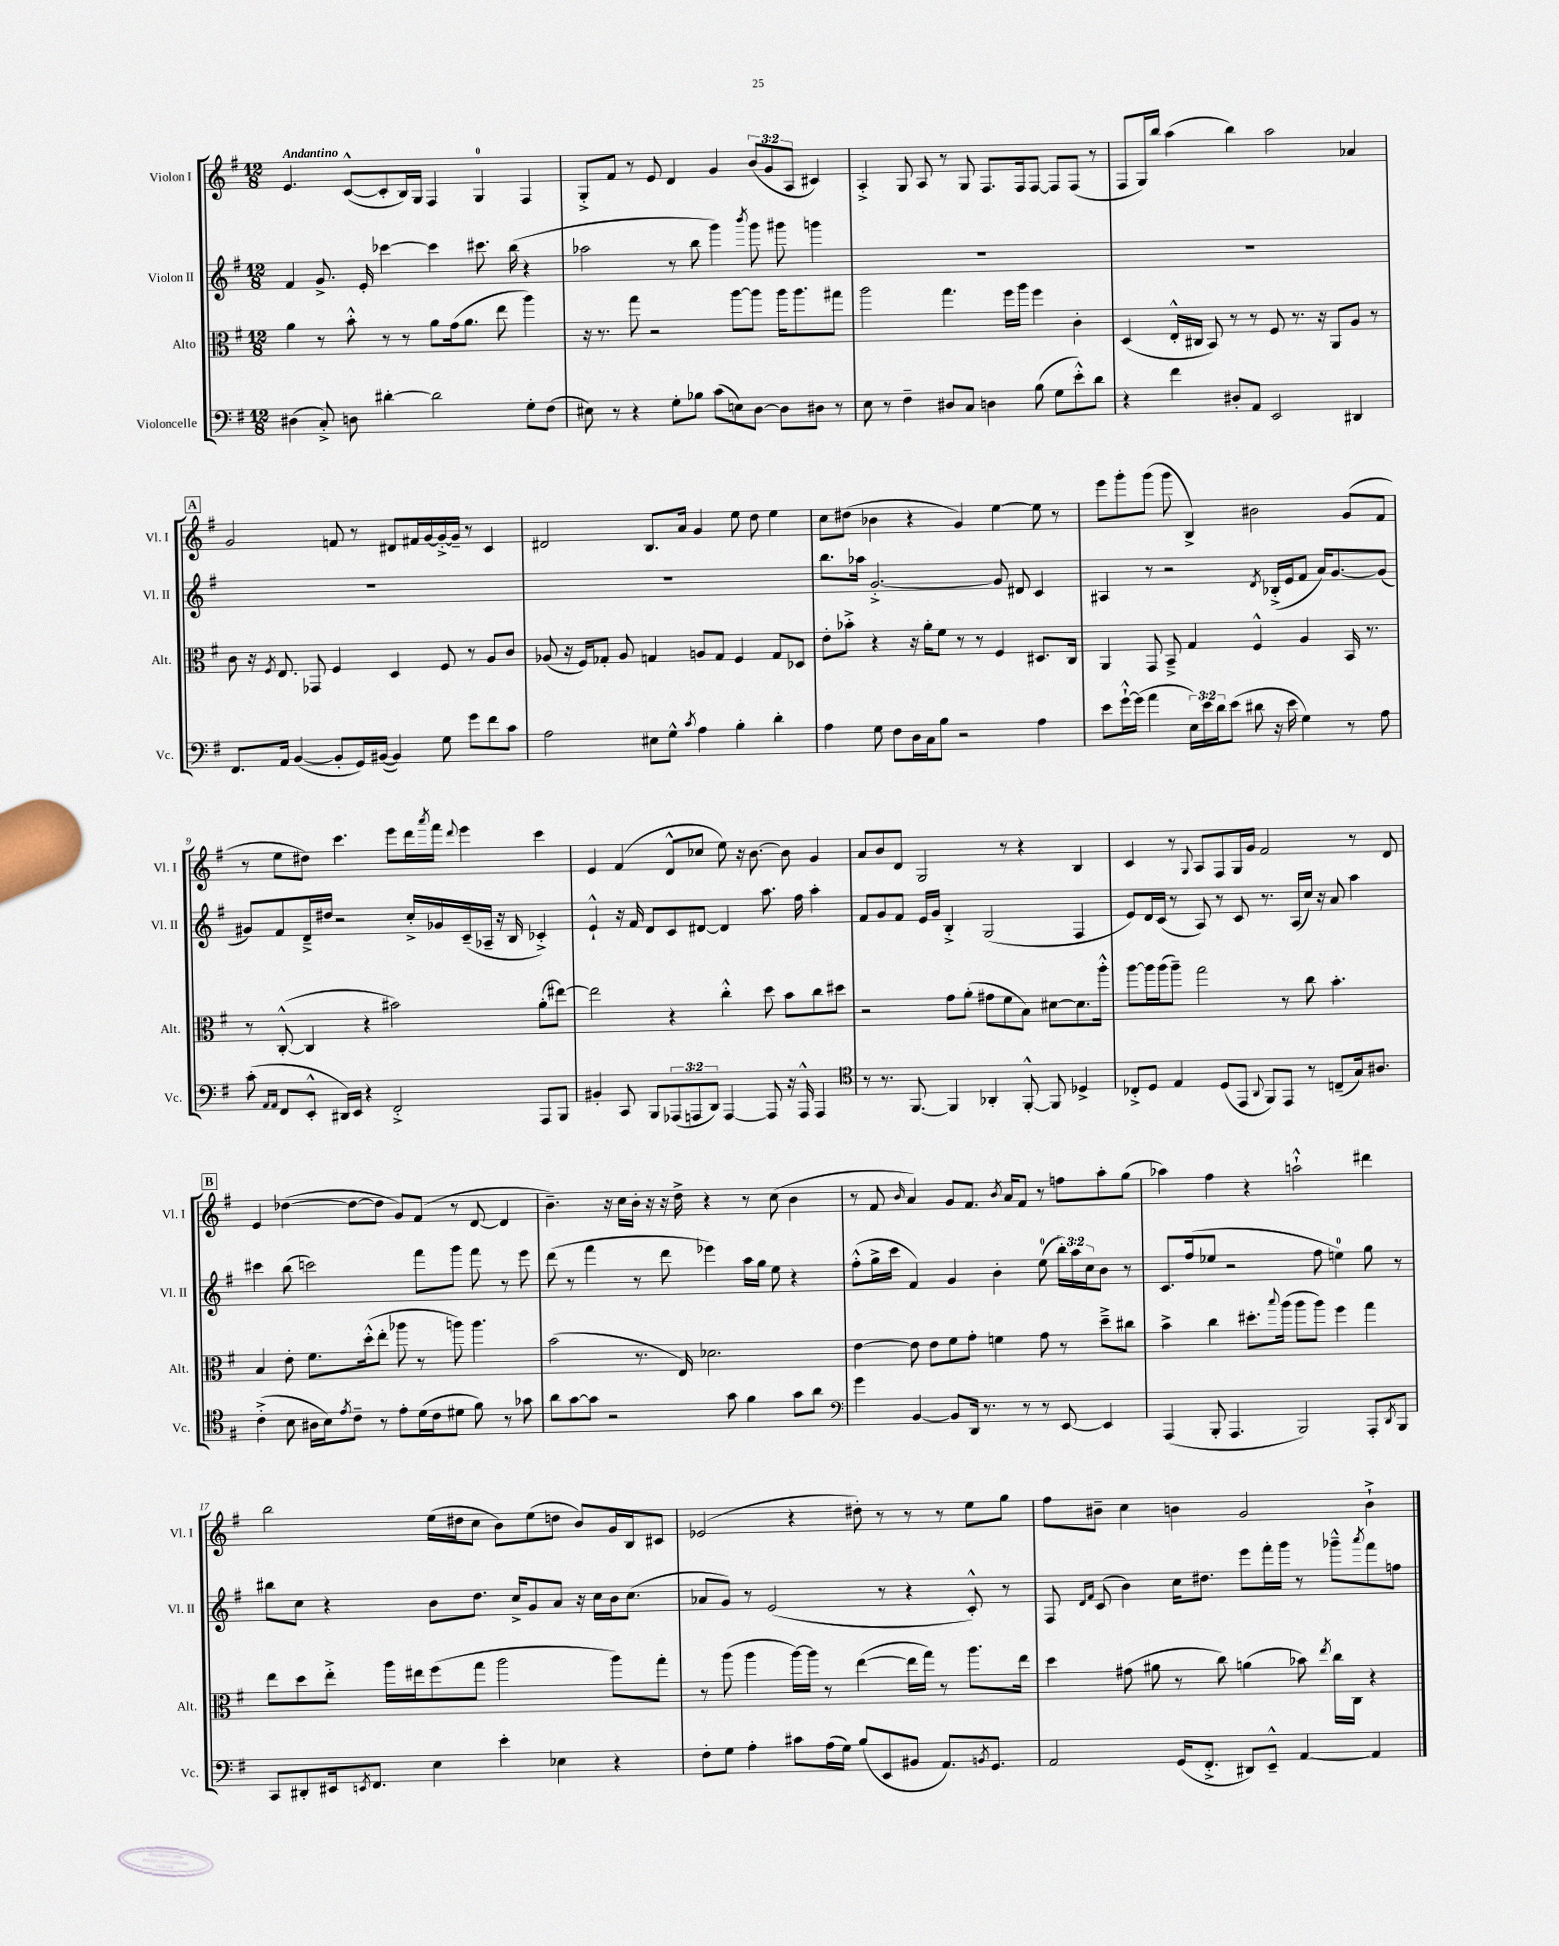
<<
\new StaffGroup <<
\new Staff = "s0" \with { instrumentName = "Violon I" shortInstrumentName = "Vl. I" } {
    \clef treble \key g \major \numericTimeSignature \time 12/8 \override Staff.TupletNumber.text = #tuplet-number::calc-fraction-text \tempo "Andantino"
    e'4. c'8~-^( c'8-. b16) g16 fis4 g4-0 fis4 |
    g8-.-> fis'8 r8 e'8 d'4 g'4 \tuplet 3/2 { b'8( g'8 a8 } cis'4) |
    a4-.-> g8 a8 r8 g8 fis8. fis16 fis8~ fis8 fis8( r8 |
    fis8 g16) b''16 a''4( b''4) a''2 aes'4 |
    \mark \markup { \box "A" } g'2 f'8 r8 dis'8 fis'16 g'16~ g'16~-.-> g'16-- r8 c'4 |
    dis'2 b8. a'16 g'4 e''8 d''8 e''4 |
    c''8 dis''8( bes'4 r4 g'4) e''4~ e''8 r8 |
    e'''8 g'''8-. g'''8( g'''8 b4->) bis'2 g'8( fis'8 |
    r8 e''8 dis''8) c'''4. e'''8 d'''16 \acciaccatura { a'''8 } fis'''16 \appoggiatura { d'''8 } e'''4 c'''4 |
    e'4 fis'4( d'8-^ ces''8 e''8) r16 b'8.~ b'8 g'4 |
    a'8 b'8 d'8 g2 r8 r4 b4 |
    c'4 r8 \appoggiatura { g8 } a8 fis8 g16 g'16 fis'2 r8 d'8 |
    \mark \markup { \box "B" } e'4 des''4~( des''8~ des''8 g'8) fis'8( r8 d'8~ d'4 |
    b'4.--) r16 c''16 b'16-. r16 r16 d''16-> r4 r8 c''8( b'4 |
    r8 fis'8 \grace { b'16 } a'4) g'8 fis'8. \acciaccatura { b'8 } a'16 fis'8 r8 f''8 a''8-. g''8( |
    aes''4) fis''4 r4 a''2-!-^ dis'''4 |
    b''2 e''16( dis''16 c''8 b'8) e''8( d''8 b'8) g'16 b16 cis'8 |
    ees'2( r4 dis''8-.) r8 r8 r8 e''8 g''8 |
    fis''8 bis'8-- c''4 b'4 g'2 b'4-!-> \bar "|." |
}
\new Staff = "s1" \with { instrumentName = "Violon II" shortInstrumentName = "Vl. II" } {
    \clef treble \key g \major \numericTimeSignature \time 12/8 \override Staff.TupletNumber.text = #tuplet-number::calc-fraction-text
    fis'4 g'8.-> e'16-. ces'''4~ ces'''4 cis'''8. b''16( r4 |
    aes''2 r8 b''8 g'''4) \acciaccatura { b'''8 } g'''8 gis'''8 g'''4 |
    R1. |
    R1. |
    \mark \markup { \box "A" } R1. |
    R1. |
    b''8. aes''16 g'2.~-.-> g'8 dis'8 c'4 |
    ais4 r8 r2 \acciaccatura { d'8 } bes16-.->( e'16 fis'8 a'16) g'8.~ g'8( |
    gis'8) fis'8 d'16---> dis''16 r2 c''16-.-> ges'16 c'16--( aes16-- r16 b16 ces'4-.->) |
    e'4-!-^ r16 fis'16 d'8 c'8 dis'8~ dis'4 a''8. fis''16 a''4-. |
    fis'8 g'8 fis'8 e'16 g'16 b4-.-> g2( fis4 |
    e'8) d'16 c'16( r8 a8) r8 c'8 r8. a16( c''16) r16 a'8 a''4 |
    \mark \markup { \box "B" } cis'''4 b''8( c'''2) fis'''8 g'''8 fis'''8 r8 e'''8 |
    d'''8( r8 fis'''4 r8 d'''8 ees'''4) a''16 g''16 e''8 r4 |
    fis''8-.-^( g''16-> c'''16 fis'4) g'4 b'4-. e''8-0( \tuplet 3/2 { b''16-.) a''16 c''16 } b'8 r8 |
    c'8. fis''16( ees''8 r2 fis''8 e''4-0) g''8 r8 |
    bis''8 c''8 r4 b'8 d''8. c''16-> g'8 a'8 r16 c''16 b'16 c''8.( |
    aes'8 g'8) r8 e'2( r8 r4 c'8-.-^) r8 |
    fis8 \grace { d'16 fis'16 } c'8( b'4) c''16 dis''8. e'''8 fis'''16-. g'''16 r8 ges'''8---^ \acciaccatura { a'''8 } fis'''8 f''8 \bar "|." |
}
\new Staff = "s2" \with { instrumentName = "Alto" shortInstrumentName = "Alt." } {
    \clef alto \key g \major \numericTimeSignature \time 12/8
    a'4 r8 b'8-.-^ r8 r8 a'8 g'16( a'8. e''8 a''4) |
    r16 r8. g''8 r2 a''8~ a''8 a''16 a''8. gis''8 |
    a''2 g''4. fis''16 a''16 fis''4 c'4-. |
    d4( e16-.-^ cis16 b,8) r8 r8 fis8 r8. r16 a,8 a8 r8 |
    \mark \markup { \box "A" } c'8 r16 \acciaccatura { fis8 } e8. ges,8 fis4 d4 fis8 r8 a8 c'8 |
    aes8( r16 fis16) ges8-. aes8 g4 a8 g8 fis4 g8 des8 |
    e'8-. bes'8-.-> r4 r16 a'16-. fis'8 r8 r8 fis4 dis8. c16 |
    a,4 g,8 b,8---> g4 fis4-^ a4 b,16 r8. |
    r8 c8~-.-^( c4 r4 bis'2) a'8-.( eis''8~) |
    eis''2 r4 c''4-.-^ d''8 b'8 c''8 dis''8 |
    r2 g'8 a'8-.( gis'8 fis'8 b8) dis'8~ dis'8. a''16-.-^ |
    a''8~ a''16 a''16( a''8--) g''2 r8 c''8 b'4.-. |
    \mark \markup { \box "B" } b4 e'8-. fis'8. d''16-.-^( e''8-. aes''8 r8 a''8) a''4. |
    b'2( r8. e16) des'2. |
    e'4~ e'8 e'8 fis'8 g'8-. f'4 g'8 r8 d''8---> cis''8 |
    b'4-> c''4 dis''8.-. \appoggiatura { b''8 } a''16( a''8 a''8) fis''4 g''4 |
    e''8 d''8 e''8-.-> a''16 eis''16 fis''8( g''8 a''2 a''8) g''8-. |
    r8 a''8( a''4 a''16~) a''16 r8 e''4~( e''16 g''16) r8 a''8. e''16 |
    d''4 gis'8( ais'8 r8 c''8) a'4( bes'8) \acciaccatura { e''8 } c''16 c16 r4 \bar "|." |
}
\new Staff = "s3" \with { instrumentName = "Violoncelle" shortInstrumentName = "Vc." } {
    \clef bass \key g \major \numericTimeSignature \time 12/8 \override Staff.TupletNumber.text = #tuplet-number::calc-fraction-text
    dis4( c8-.->) d8 dis'4~-. dis'2 g8-. fis8( |
    eis8) r8 r4 g8-. bes8 c'8( e8) d8~ d8 dis8 r8 |
    e8 r8 fis4-- dis8 c8 d4 b8( g8 e'8-.-^) d'8 |
    r4 fis'4 dis8-. a,8 e,2 dis,4 |
    \mark \markup { \box "A" } fis,8. a,16 b,4~( b,8-. g,16) bis,16~( bis,4) g8 g'8 fis'8 c'8 |
    a2 eis8 g8-^ \acciaccatura { c'8 } a4 b4-. d'4-. |
    a4 g8 fis8 d16 c16 b8 r2 a4 |
    e'8 g'16~-!-^ g'16( a'4 \tuplet 3/2 { e16) e'16 d'16 } e'8( dis'8 r16 e'16 g4) r8 a8 |
    c'8-.( \grace { a,16 a,16 } fis,8 e,8-.-^ dis,16) e,16 r4 fis,2-.-> a,,8 b,,8 |
    bis,4-. c,8 b,,8 \tuplet 3/2 { aes,,8( a,,8 d,8) } a,,4~ a,,8 r16 a,,16-^ a,,4 |
    \clef tenor r8 r8. fis,8.~ fis,4 aes,4-. fis,8~-.-^ fis,8 des4-> |
    ces8-.-> d8 e4 d8( e,8 \appoggiatura { a,8 } fis,8) e,8 r8 c8--( g16) ais8. |
    \mark \markup { \box "B" } c'4-.->( b8 ais16 b16) \acciaccatura { e'8 } c'8-- r8 e'8-. d'16( c'16 dis'8 fis'8) r8 ges'8 |
    a'8 g'8~ g'8 r2 g'8 fis'4 g'8 a'8 |
    \clef bass g'4 b,4~ b,8 d,16 r8. r8 r8 e,8~ e,4 |
    a,,4( b,,8-. a,,4. b,,2) a,,8-. \acciaccatura { d,8 } b,,8 |
    c,8 dis,8-. eis,16 \acciaccatura { e,8 } fis,8. e4 e'4-. ees4 r4 |
    fis8-. g8 a4-. cis'8 a16( g16) b8( e,8 bis,8 a,8.) \acciaccatura { b,8 } g,8. |
    a,2 g,16( fis,8.-.-> dis,8) e,8---^ a,4~ a,4 \bar "|." |
}
>>
>>
